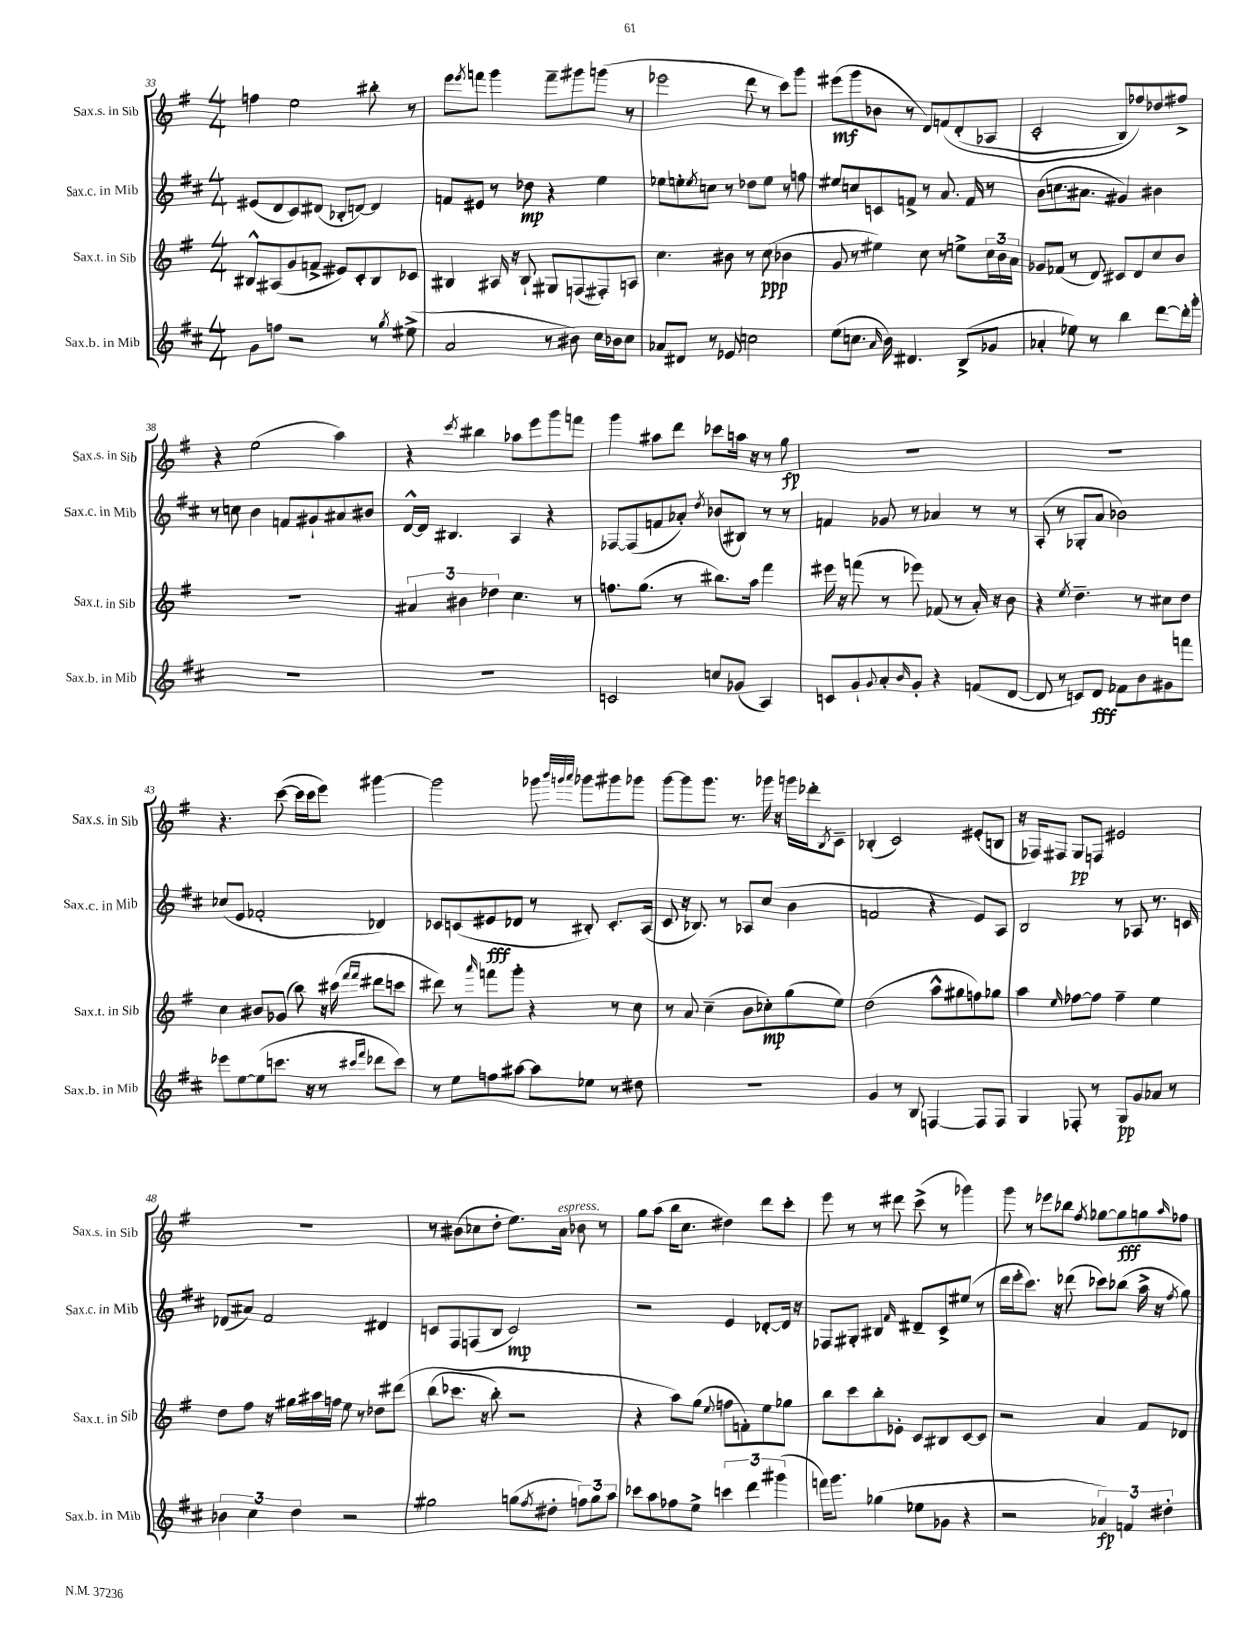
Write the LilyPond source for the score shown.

<<
\new StaffGroup <<
\new Staff = "s0" \with { instrumentName = "Sax.s. in Sib" shortInstrumentName = "Sax.s. in Sib" } {
    \clef treble \key g \major \numericTimeSignature \time 4/4
    f''4 e''2 bis''8-. r8 |
    e'''8 \acciaccatura { e'''8 } f'''8 g'''4 f'''8-- gis'''8 g'''8( r8 |
    ees'''2 d'''8 r8 c'''8) g'''8 |
    eis'''8\mf( g'''8 bes'8 r8 d'8) f'8\( d'8-.( aes8 |
    c'2-. b8) fes''8\) des''8 fis''8-> |
    r4 e''2( a''4) |
    r4 \acciaccatura { c'''8 } bis''4 aes''8 e'''8 g'''8 f'''8 |
    g'''4 ais''8 d'''8 ces'''8 a''16 r16 r8 g''8\fp |
    R1 |
    R1 |
    r4. c'''8~( c'''16 c'''16 e'''8) gis'''4~ |
    gis'''2 ges'''8 \grace { b'''32 g'''32 a'''32 } ges'''8 gis'''8 ges'''8 |
    g'''8~ g'''8 g'''8. r8. ges'''16 r16 g'''16 des'''16-. \acciaccatura { b8 } c'8-- |
    bes4-.( c'2) eis'8-.( b8 |
    r16 fes16) fis8 g8\pp f8 eis'2 |
    R1 |
    r8 bis'8( ces''8 d''8-. e''8.) a'16^\markup { \italic "espress." } bes'8 r8 |
    g''8 a''8( b''16 c''8. dis''4) d'''8 c'''8-. |
    e'''8 r8 r8 dis'''8 c'''8->( r8 ges'''4) |
    g'''8 r8 ees'''8 bes''8 \acciaccatura { fis''8 } ges''8~ ges''8\fff g''8 \grace { a''16 } fes''8 \bar "|." |
}
\new Staff = "s1" \with { instrumentName = "Sax.c. in Mib" shortInstrumentName = "Sax.c. in Mib" } {
    \clef treble \key d \major \numericTimeSignature \time 4/4
    eis'8( d'8 cis'8) dis'8( bes8-. d'8~) d'4 |
    f'8 eis'8 r8 des''8\mp r4 e''4 |
    ees''8 e''8-. \acciaccatura { e''8 } c''8 r8 des''8 e''8 r8 f''8 |
    eis''8 c''8 c'8 f'8-> r8 a'8. f'16 r8 |
    b'8( c''8. ais'8. gis'4) bis'4 |
    r8 c''8 b'4 f'8 gis'8-! ais'8 bis'8 |
    d'16~-^ d'16 bis4. a4 r4 |
    fes8~ fes8( f'8 aes'8-.) \acciaccatura { d''8 } bes'8( bis8) r8 r8 |
    f'4 ges'8 r8 aes'4 r8 r8 |
    a8-.( r8 ges8-. a'8 bes'2) |
    ces''8( e'8 fes'2-. des'4) |
    ces'8 c'8( eis'8\fff des'8 r8 bis8-.) c'8.-. a16( |
    cis'8 r16 bes8.) r8 aes8 cis''8( b'4 |
    f'2 r4 e'8) a8 |
    b2 r8 aes8 r8. c'16 |
    des'8( ais'8) fis'2 dis'4 |
    c'8 fis8 f8( b8 c'2\mp) |
    r2 e'4 des'8~-. des'16 r16 |
    fes8 gis8-. bis4 \grace { fis'16 } dis'8-- cis'8-> eis''8( r8 |
    d'''16 e'''16-. cis'''8.) r16 des'''8( ces'''8) bes''8( a''16-> r16 \acciaccatura { fis''8 } g''8) \bar "|." |
}
\new Staff = "s2" \with { instrumentName = "Sax.t. in Sib" shortInstrumentName = "Sax.t. in Sib" } {
    \clef treble \key g \major \numericTimeSignature \time 4/4
    bis8-^ ais8( g'8 f'8-> eis'8) c'8-. bis8 ces'8 |
    bis4 ais16 r16 bis8-! gis8 f8( fis8-.) a8 |
    c''4. bis'8 r8 c''8\ppp( bes'4 |
    g'8 r8 eis''4) c''8 r8 e''8-> \tuplet 3/2 { c''16 b'16 a'16 } |
    ges'8 fes'8( r8 d'8) cis'8 d'8 c''8 b'8 |
    R1 |
    \tuplet 3/2 { ais'4 bis'4 des''4 } c''4. r8 |
    f''8. g''8.( r8 bis''8.) a''16 fis'''4 |
    eis'''16 r16 f'''8( r8 ees'''8) fes'8( r8 a'16-.) r16 b'8 |
    r4 \acciaccatura { e''8 } d''4.-- r8 cis''8 d''8 |
    c''4 bis'8 ges'8( b''8) r16 cis'''16( \grace { fis'''16 fis'''16 } dis'''8 c'''8 |
    dis'''8) r8 \grace { a'''16 } f'''8 g'''8-. r4 r8 c''8 |
    r8 a'8 c''4--( b'8 ces''8-.\mp) g''8( e''8) |
    d''2( a''8-^ gis''8 f''8) ges''8 |
    a''4 \grace { e''16 } fes''8~ fes''8 fes''4-- e''4 |
    d''8 fis''8 r16 gis''16 ais''16 f''16 e''8 r8 des''8 dis'''8\( |
    b''8( ces'''8. r16 b''8-.) r2 |
    r4 a''8\) g''8( \appoggiatura { e''8 } f''8 f'8-.) e''8 ges''8 |
    b''8 c'''8 b''8-. ees'8-. c'8 bis8 c'8~ c'8 |
    r2 a'4 fis'8 des'8 \bar "|." |
}
\new Staff = "s3" \with { instrumentName = "Sax.b. in Mib" shortInstrumentName = "Sax.b. in Mib" } {
    \clef treble \key d \major \numericTimeSignature \time 4/4
    g'8 f''8 r2 r8 \acciaccatura { g''8 } eis''8->( |
    a'2 r8 bis'8) cis''16 bes'16 cis''8 |
    aes'8 dis'8 r8 ees'8 c''2 |
    e''8( c''8. \grace { a'16 } b'16) dis'4. b8->( ges'8 |
    aes'4-. ees''8) r8 b''4 d'''8~ d'''16-. g'''16-. |
    R1 |
    R1 |
    c'2 c''8 ges'8( a4) |
    c'8 g'8-! \appoggiatura { g'8 } a'8-. \grace { b'16 } g'8-. r4 f'8( d'8~ |
    d'8 r8 c'8) d'8\fff fes'8 b'8 gis'8 f'''8 |
    ees'''8 e''8~ e''8( c'''8. r16 r8 \grace { cis'''16 fis'''16 } des'''8 cis'''8) |
    r8 e''8 f''8 ais''8~ ais''8 ees''8 r8 dis''8 |
    R1 |
    g'4 r8 b8 f4~ f8 f8 |
    g4 fes8-. r8 g8\pp g'8 aes'8 r8 |
    \tuplet 3/2 { bes'4 cis''4 d''4 } r2 |
    gis''2 g''8( \acciaccatura { fis''8 } dis''8-. \tuplet 3/2 { f''8) g''8 a''8 } |
    ces'''8 a''8 fes''8 e''8-> \tuplet 3/2 { c'''4 d'''4 gis'''4( } |
    f'''16) g'''8. ges''4( ees''8 ges'8 r4 |
    r2 \tuplet 3/2 { aes'4\fp) f'4 dis''4-. } \bar "|." |
}
>>
>>
\layout { \context { \Score currentBarNumber = #33 } }
